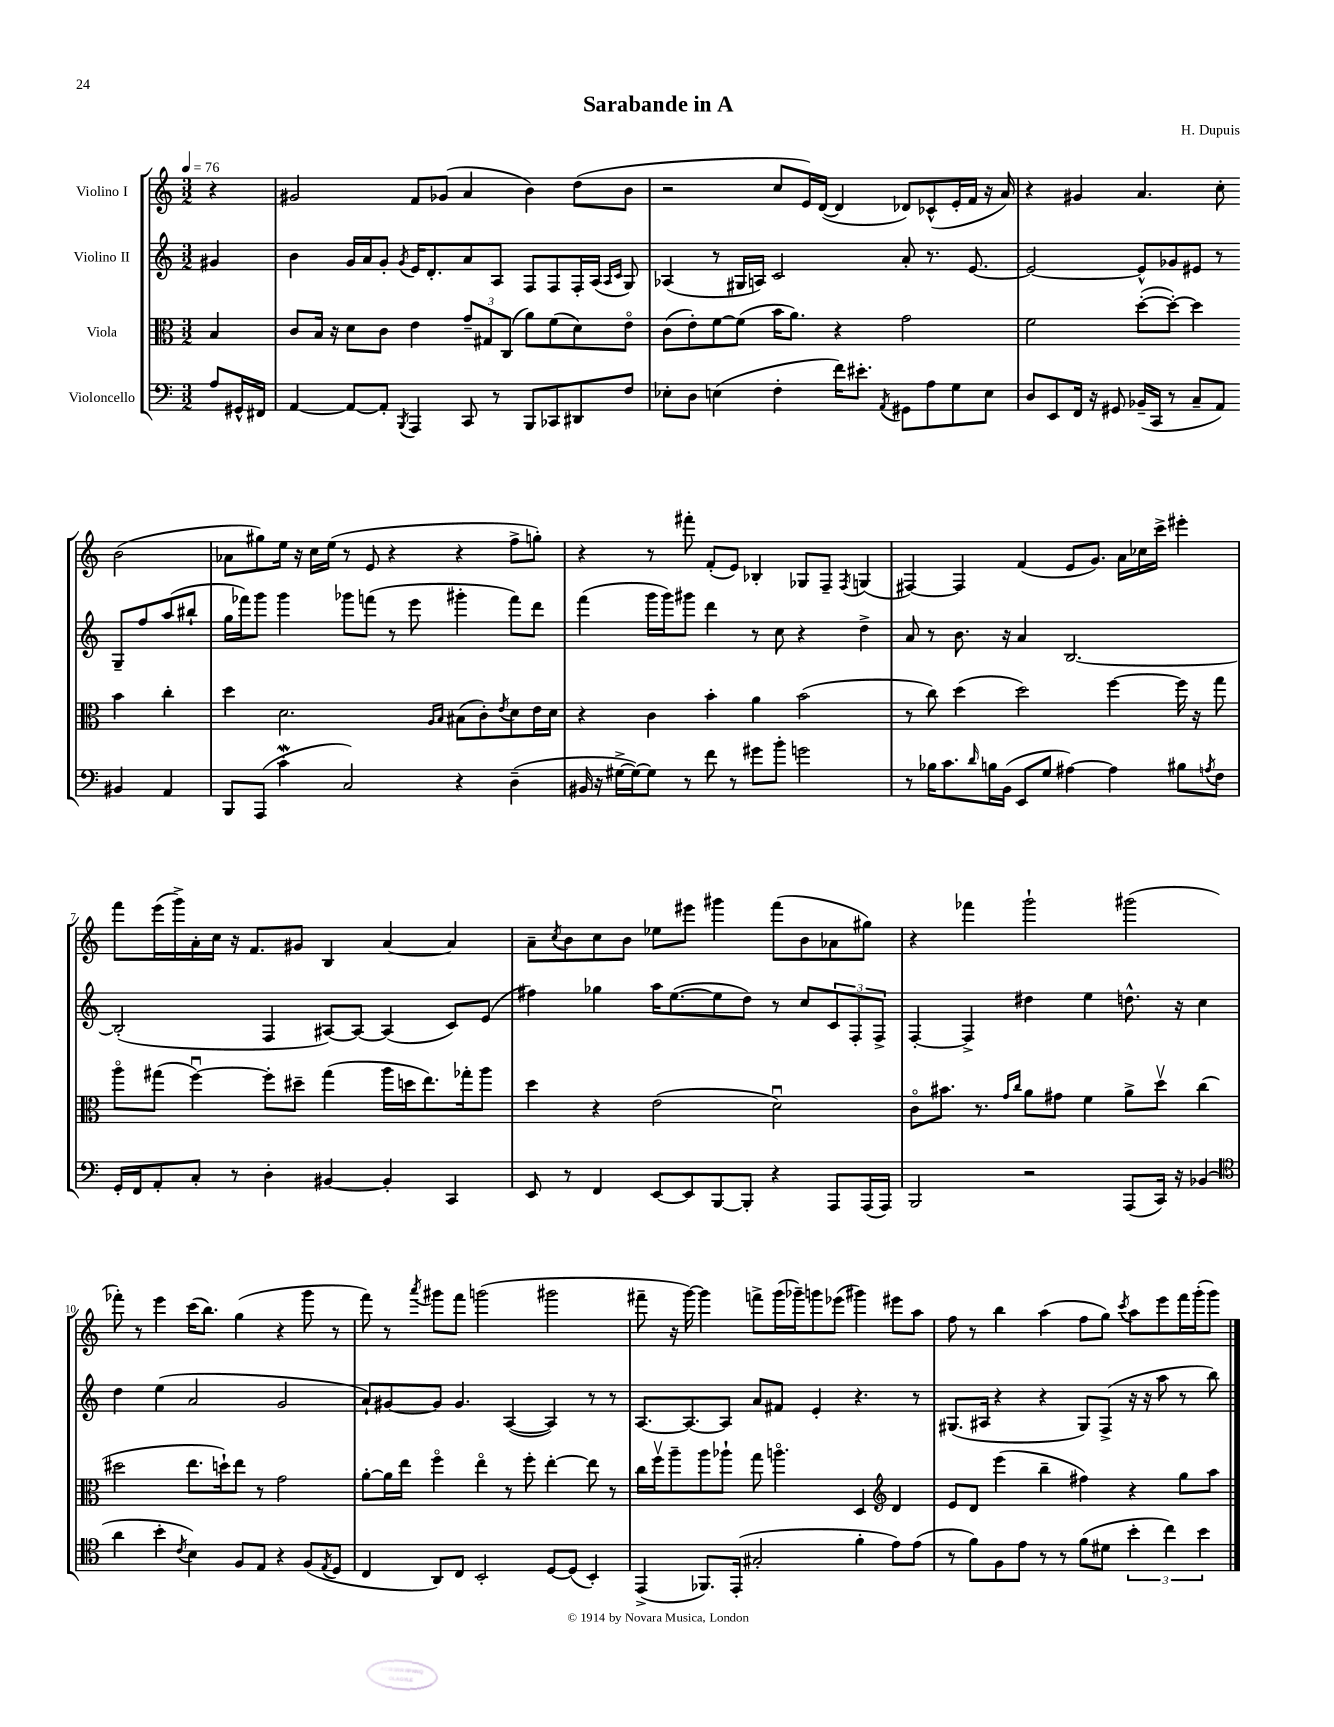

**kern	**kern	**kern	**kern
*staff4	*staff3	*staff2	*staff1
*clefF4	*clefC3	*clefG2	*clefG2
*k[]	*k[]	*k[]	*k[]
*M3/2	*M3/2	*M3/2	*M3/2
*MM76	*MM76	*MM76	*MM76
8A	4B	4g#	4r
16GG#^^	.	.	.
16FF#	.	.	.
=	=	=	=
[4AA	8c	4b	2g#
.	16B	.	.
.	16r	.	.
8AA_	8d	16g	.
.	.	16a	.
8AA']	8c	8g'	.
8qBBB	.	8qg	.
4AAA	4e	16e	8f
.	.	8.d'	.
.	.	.	(8g-
8CC	12g~	8a	4a
.	12G#	.	.
8r	.	8A	.
.	(12C	.	.
8BBB	8a)	8F	4b)
8CC-	(8f	8F	.
8DD#	8d)	16F'	(8dd
.	.	(16A	.
.	.	16qqA	.
.	.	16qqc	.
8F	8eo	8G)	8b
=	=	=	=
8E-'	(8c	(4A-	2r
8D	8e')	.	.
(4E	[8f	8r	.
.	(8f]	16G#	.
.	.	16A)	.
4F'	16b	2c	8cc
.	8.a)	.	.
.	.	.	16e)
.	.	.	([16d
16f)	4r	.	4d]
8.e#'	.	.	.
8qAA	.	.	.
8GG#	2g	8a'	8d-)
8A	.	8.r	(8c-^^
8G	.	.	16e'
.	.	[8.e	16f
8E	.	.	16r
.	.	.	16a)
=	=	=	=
8D	2f	2e_	4r
8EE	.	.	.
16FF	.	.	4g#
16r	.	.	.
8GG#	.	.	.
(16BB-~	([8dd'	8e^^]	4.a
16CC	.	.	.
8r	8dd'_)	8g-	.
8C~	4dd]	8e#	.
8AA)	.	8r	8cc'
4BB#	4b	8G~	(2b
.	.	8ff	.
4AA	4cc'	(8aa	.
.	.	8bb#`	.
=	=	=	=
8BBB	4dd	16gg	8a-
.	.	16fff-)	.
(8AAA	.	8ggg	8gg#)
4c'	2.d	4ggg	16ee
.	.	.	16r
.	.	.	16cc
.	.	.	(16ee
2C)	.	8ggg-	8r
.	.	(8fff	8e
.	.	8r	4r
.	.	8eee	.
.	16qqA	.	.
.	16qqB	.	.
4r	(8B#	4ggg#'	4r
.	8c')	.	.
.	8qe	.	.
(4D~	8d	8fff)	8ff^
.	16e	8ddd	8gg')
.	16d	.	.
=	=	=	=
16BB#	4r	(4fff	4r
16r	.	.	.
[16G#^	.	.	.
16G#_)	.	.	.
8G#]	4c	16ggg	8r
.	.	16ggg)	.
8r	.	8ggg#	8fff#'
8f	4b'	4ddd	(8f'
8r	.	.	8e)
8g#	4a	8r	4B-'
8b'	.	8cc	.
2g	(2b	4r	8G-
.	.	.	8F~
.	.	.	8qF
.	.	4dd^	(4G
=	=	=	=
8r	8r	8a	[4F#)
16B-	8cc)	8r	.
8.c	.	.	.
.	(4dd	8.b	4F#]
16qqd	.	.	.
16B	.	.	.
(16BB	.	16r	.
8EE	2dd)	4a	(4f
8G	.	.	.
[4A#)	.	[2.B	8e
.	.	.	8.g)
4A#]	[4ff	.	.
.	.	.	16a
.	.	.	16cc-
.	.	.	16ccc^
8B#	16ff]	.	4eee#'
.	16r	.	.
8qA	.	.	.
8F	8gg	.	.
=	=	=	=
16GG'	8aao	(2B']	8fff
16FF	.	.	.
8AA'	(8gg#	.	(16eee
.	.	.	16ggg^)
8C'	[4ffu)	.	16a'
.	.	.	16cc
8r	.	.	16r
.	.	.	8.f
4D'	8ff']	4F	.
.	8dd#~	.	8g#
[4BB#	(4gg#	[8A#)	4B
.	.	8A#_	.
4BB#']	16aa	(4A#]	[4a
.	16dd	.	.
.	8.ee)	.	.
4CC	.	8c)	4a]
.	16gg-'	.	.
.	8aa	(8e	.
=	=	=	=
8EE	4dd	4ff#)	8a~
.	.	.	8qcc
8r	.	.	8b
4FF	4r	4gg-	8cc
.	.	.	8b
[8EE	(2e	16aa	8ee-
.	.	([8.ee	.
8EE]	.	.	8eee#
[8BBB	.	8ee]	4ggg#
8BBB']	.	8dd)	.
4r	2du)	8r	(8fff
.	.	8cc	8b
8AAA	.	12c	8a-
.	.	12F'	.
(16AAA	.	.	8gg#)
.	.	12F^	.
16AAA)	.	.	.
=	=	=	=
2BBB	8co	[4F'	4r
.	8.b#	.	.
.	.	4F^]	4fff-
.	8.r	.	.
.	16qqg	.	.
.	16qqcc	.	.
2r	8a	4dd#	2ggg`
.	8g#	.	.
.	4f	4ee	.
(8AAA	8a^	8.dd^^	(2ggg#
16CC)	8ddv	.	.
16r	.	16r	.
(4BB-	(4cc	4cc	.
=	=	=	=
*clefC4	*	*	*
4a	2dd#	4dd	8fff-')
.	.	.	8r
4b'	.	(4ee	4eee
8qc	.	.	.
4B)	8.ee	2a	(16ccc
.	.	.	8.bb)
.	16dd`)	.	.
8F	8ee	.	(4gg
8E	8r	.	.
4r	2g	2g	4r
(8F	.	.	8ggg
8qE	.	.	.
8D	.	.	8r
=	=	=	=
4C	[8a'	8a`)	8fff)
.	16a]	[8g#	8r
.	16ee	.	.
.	.	.	8qaaa
8AA)	4ffo	8g#]	8ggg#
8C	.	4.g#	8fff
2BB'	4eeo	.	(2ggg
.	8r	([4A	.
.	8ff'	.	.
[8D	[4ee'	4A])	2ggg#
(8D]	.	.	.
4BB')	8ee]	8r	.
.	8r	8r	.
=	=	=	=
(4EE^	16cc	[8.A	8fff#~
.	16ffv	.	.
.	8aa~	.	16r
.	.	8.A_	[16ggg)
8.FF-)	8aa	.	4ggg]
.	8aa-`	8A]	.
(16EE'	.	.	.
2G#'	8gg	8a	8fff^
.	4.aao	8f#	(16ggg
.	.	.	16ggg-~)
.	.	4e'	8ggg
.	.	.	(8eee-
4f'	4D	4.r	4ggg#)
*	*clefG2	*	*
8e)	4d	.	8eee#
(8e	.	8r	8aa
=	=	=	=
8r	8e	(8.G#	8ff
8f)	8d	.	8r
.	.	16A#	.
8F	(4eee	4r	4bb
8e	.	.	.
8r	4bb~	4r	(4aa
8r	.	.	.
(8f	4ff#)	8G#)	8ff
8d#	.	(8F^	8gg)
.	.	.	8qccc
6b'	4r	16r	8aa
.	.	16r	.
.	.	8aa	8eee
6cc)	.	.	.
.	8gg	8r	16fff
.	.	.	(16ggg'
6b	.	.	.
.	8aa	8bb)	8ggg)
==	==	==	==
*-	*-	*-	*-
